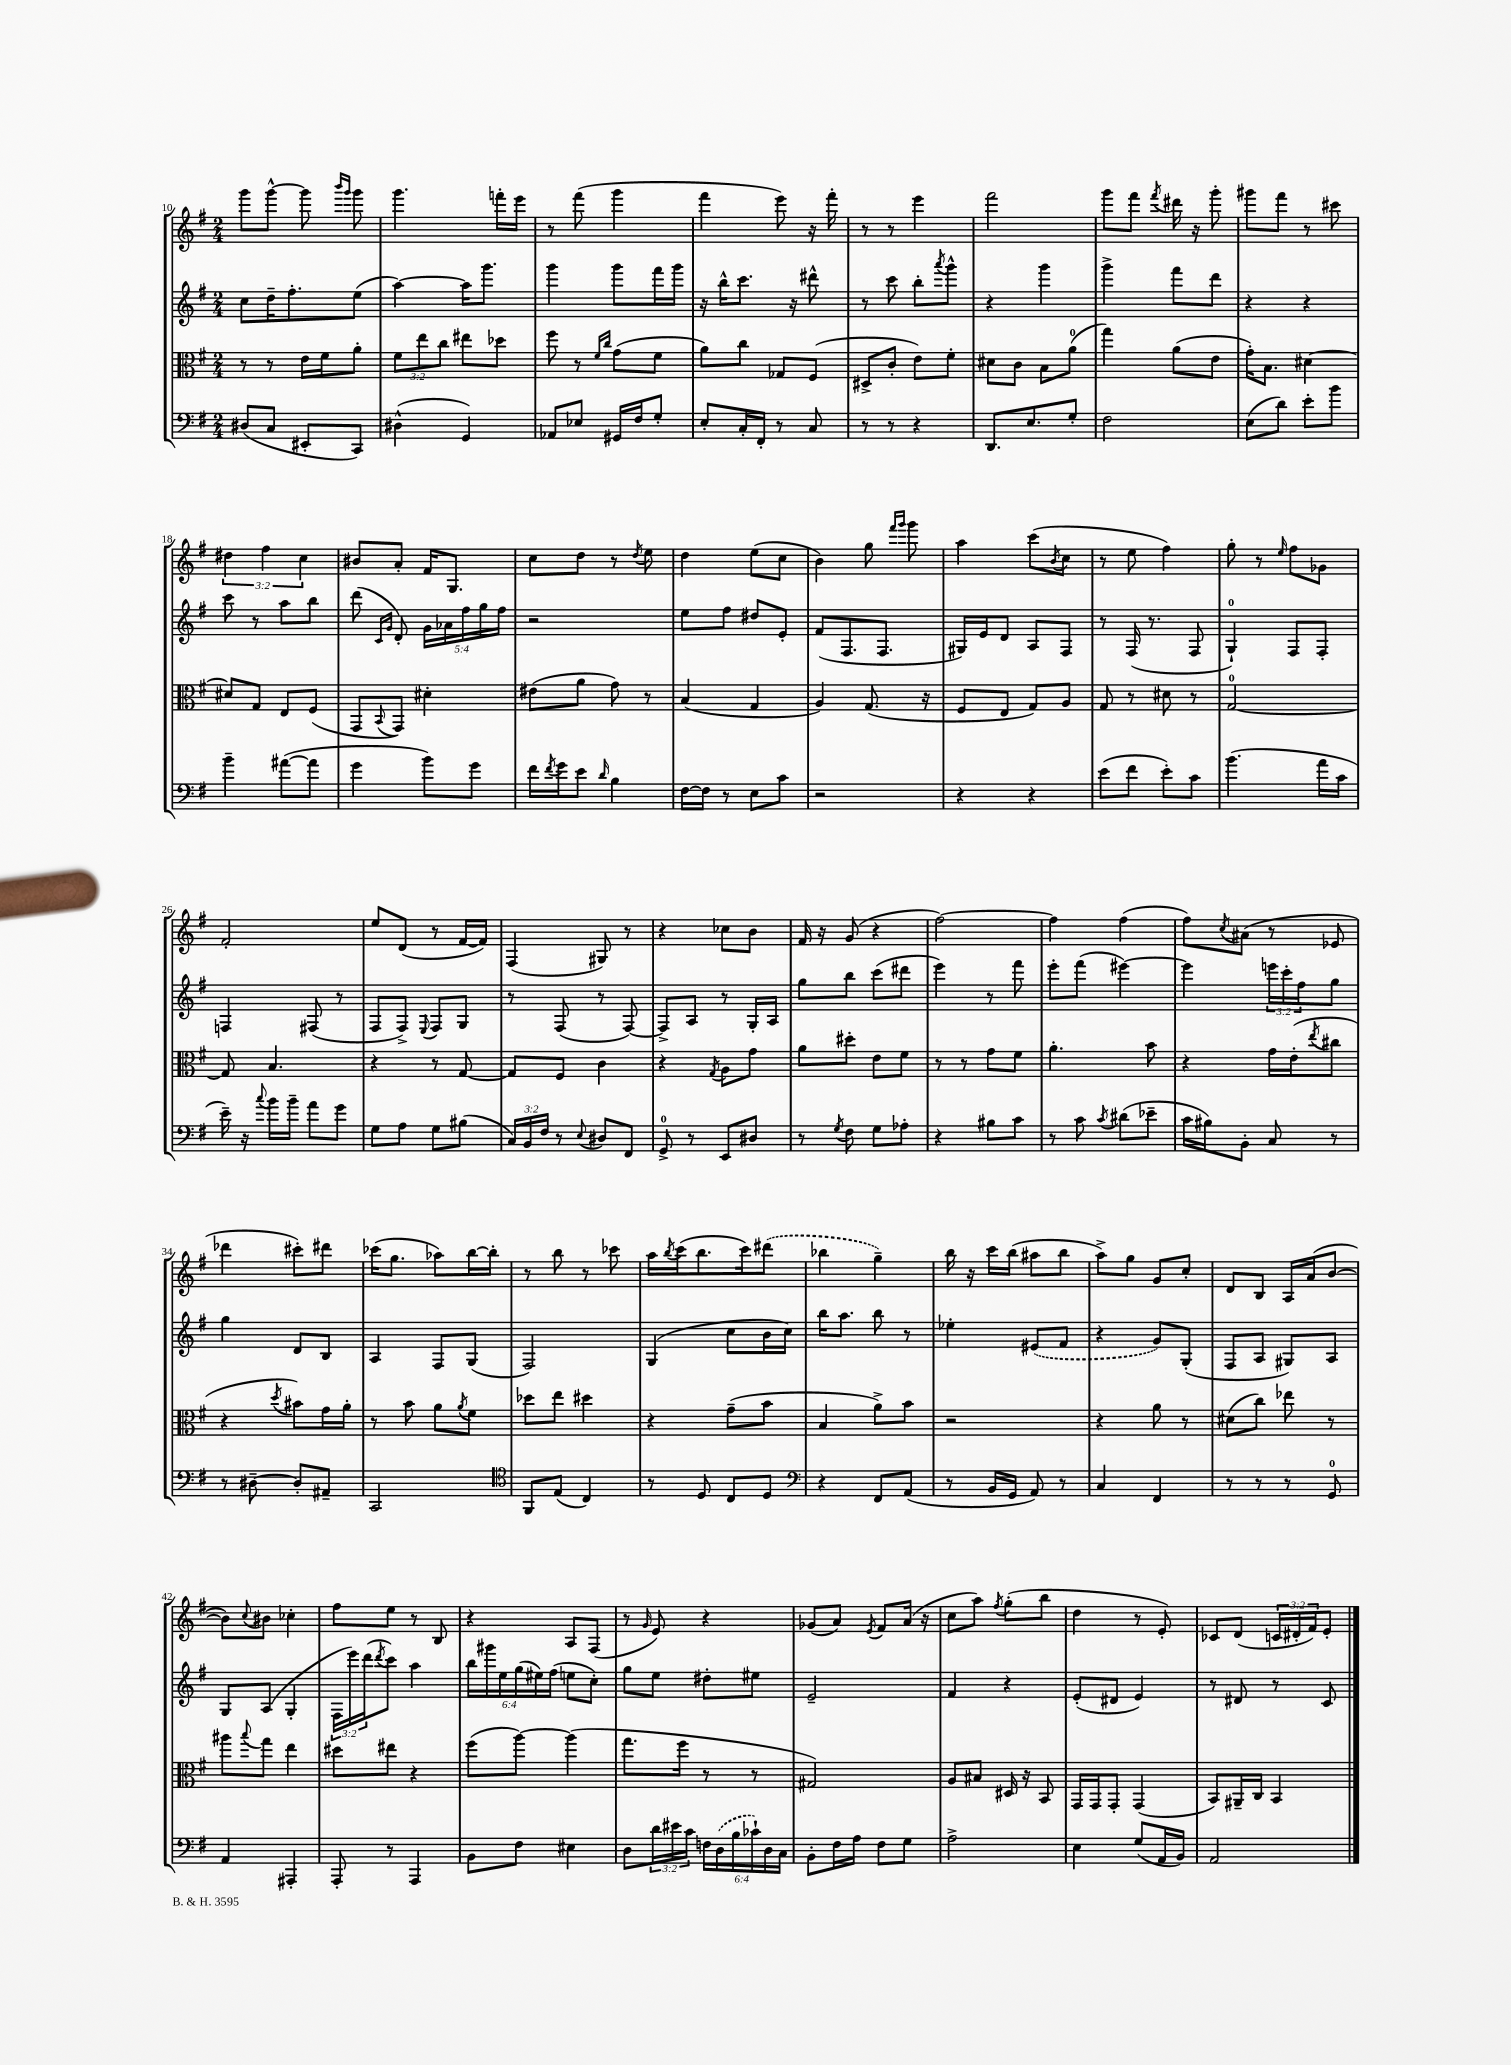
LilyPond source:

<<
\new StaffGroup <<
\new Staff = "s0" {
    \clef treble \key g \major \numericTimeSignature \time 2/4 \override Staff.TupletNumber.text = #tuplet-number::calc-fraction-text
    g'''8 g'''8~-^ g'''8 \grace { b'''16 g'''16 } g'''8 |
    g'''4. f'''16-. e'''16 |
    r8 fis'''8( g'''4 |
    fis'''4 e'''8) r16 fis'''16-. |
    r8 r8 e'''4 |
    fis'''2 |
    g'''8 fis'''8 \acciaccatura { fis'''8 } dis'''16 r16 g'''8-. |
    gis'''8 fis'''8 r8 cis'''8 |
    \tuplet 3/2 { dis''4 fis''4 c''4 } |
    bis'8 a'8-. fis'16 g8. |
    c''8 d''8 r8 \acciaccatura { d''8 } e''8 |
    d''4 e''8( c''8 |
    b'4) g''8 \grace { fis'''16 g'''16 } g'''8 |
    a''4 c'''8( \acciaccatura { b'8 } c''8 |
    r8 e''8 fis''4) |
    g''8-. r8 \grace { e''16 } fis''8 ges'8 |
    fis'2-. |
    e''8 d'8( r8 fis'16~ fis'16) |
    fis4( gis8) r8 |
    r4 ces''8 b'8 |
    fis'16 r16 g'8( r4 |
    fis''2~) |
    fis''4 fis''4( |
    fis''8) \acciaccatura { c''8 } ais'8( r8 ees'8 |
    des'''4 cis'''8-.) dis'''8 |
    ces'''16( g''8. aes''8) b''16~ b''16-. |
    r8 b''8 r8 ces'''8 |
    a''16 \acciaccatura { b''8 } c'''16( b''8. c'''16) \once \slurDashed dis'''8( |
    bes''4 g''4--) |
    b''16 r16 c'''16 b''16( ais''8 b''8 |
    a''8->) g''8 g'8 c''8-. |
    d'8 b8 a16 a'16( b'8~ |
    b'8) \appoggiatura { c''8 } bis'8 ces''4-. |
    fis''8 e''8 r8 b8 |
    r4 a8 fis8( |
    r8 \grace { g'16 } e'8) r4 |
    ges'8( a'8) \acciaccatura { e'8 } fis'8 a'16( r16 |
    c''8 a''8) \acciaccatura { fis''8 } g''8-.( b''8 |
    d''4 r8 e'8-.) |
    ces'8 d'8( \tuplet 3/2 { c'16 dis'16-. fis'16) } e'8-. \bar "|." |
}
\new Staff = "s1" {
    \clef treble \key g \major \numericTimeSignature \time 2/4 \override Staff.TupletNumber.text = #tuplet-number::calc-fraction-text
    c''8 d''16-- fis''8.-. e''8( |
    a''4~) a''16 g'''8. |
    g'''4 g'''8 fis'''16 g'''16 |
    r16 b''16-^ c'''8. r16 dis'''8-^ |
    r8 c'''8 b''8-. \acciaccatura { a'''8 } g'''8-^ |
    r4 g'''4 |
    g'''4-> fis'''8 d'''8 |
    r4 r4 |
    c'''8 r8 a''8 b''8 |
    d'''8( \grace { c'16 g'16 } d'8-.) \tuplet 5/4 { g'16 aes'16 fis''16 g''16 fis''16 } |
    r2 |
    e''8 fis''8 dis''8 e'8-. |
    fis'8( fis8. fis8. |
    gis16) e'16 d'8 a8 fis8 |
    r8 fis16( r8. fis8 |
    g4-0-!) fis8 fis8-. |
    f4 fis8( r8 |
    fis8 fis8->) \appoggiatura { e8 } fis8 g8 |
    r8 fis8( r8 fis8~) |
    fis8-> a8 r8 g16-. a16 |
    g''8 b''8 c'''8( dis'''8 |
    e'''4) r8 fis'''8 |
    e'''8-. fis'''8( eis'''4~) |
    eis'''4 \tuplet 3/2 { e'''16 c'''16-. fis''16 } g''8 |
    g''4 d'8 b8 |
    a4 fis8 g8( |
    fis2) |
    g4( c''8 b'16 c''16) |
    b''16 a''8. b''8 r8 |
    ees''4-. \once \slurDashed eis'8( fis'8 |
    r4 g'8) g8-.( |
    fis8 a8 gis8) a8 |
    g8 a8( g4-. |
    \tuplet 3/2 { fis16 e'''16) d'''16( } \acciaccatura { d'''8 } c'''8) a''4 |
    \tuplet 6/4 { b''16 gis'''16 e''16 g''16( eis''16) fis''16( } e''8 c''8-.) |
    g''8 e''8 dis''8-. eis''8 |
    e'2-- |
    fis'4 r4 |
    e'8-.( dis'8 e'4) |
    r8 dis'8 r8 c'8 \bar "|." |
}
\new Staff = "s2" {
    \clef alto \key g \major \numericTimeSignature \time 2/4 \override Staff.TupletNumber.text = #tuplet-number::calc-fraction-text
    r8 r8 e'16 fis'16 a'8-. |
    \tuplet 3/2 { fis'8 e''8 c''8 } eis''8 des''8 |
    fis''8 r8 \grace { fis'16 c''16 } g'8( fis'8 |
    a'8) c''8 ges8 fis8( |
    dis8-> c'8-. e'8) fis'8-. |
    dis'8 c'8 b8 a'8-0( |
    g''4) a'8( e'8 |
    g'16-.) b8. dis'4~ |
    dis'8 g8 e8 fis8( |
    g,8 \appoggiatura { b,8 } g,8) dis'4-. |
    eis'8( a'8 g'8) r8 |
    b4( g4 |
    a4) g8.( r16 |
    fis8 e8 g8) a8 |
    g8 r8 dis'8 r8 |
    g2-0~ |
    g8 b4. |
    r4 r8 g8~ |
    g8 fis8 c'4 |
    r4 \acciaccatura { g8 } a8 g'8 |
    a'8 dis''8-. e'8 fis'8 |
    r8 r8 g'8 fis'8 |
    a'4.-. b'8 |
    r4 g'16 e'16-.( \acciaccatura { e''8 } cis''8 |
    r4 \acciaccatura { d''8 } bis'8) g'16 a'16-. |
    r8 b'8 a'8 \acciaccatura { a'8 } fis'8 |
    des''8 e''8 dis''4 |
    r4 g'8--( b'8 |
    b4 a'8->) b'8 |
    r2 |
    r4 a'8 r8 |
    dis'8( c''8) ees''8 r8 |
    ais''8 \appoggiatura { b''8 } g''8 e''4 |
    dis''8 eis''8 r4 |
    fis''8( a''8~) a''4( |
    g''8. fis''16 r8 r8 |
    gis2) |
    a8 bis8 dis16 r16 b,8 |
    g,16 g,16 g,8-. g,4( |
    b,8) ais,16-- c16 b,4 \bar "|." |
}
\new Staff = "s3" {
    \clef bass \key g \major \numericTimeSignature \time 2/4 \override Staff.TupletNumber.text = #tuplet-number::calc-fraction-text
    dis8( c8 eis,8-. c,8) |
    dis4-^( g,4) |
    aes,8 ees8 gis,16 fis16 g8-. |
    e8-. c16-. fis,16-. r8 c8 |
    r8 r8 r4 |
    d,8. e8. g8-. |
    fis2 |
    e8( d'8) e'8-. b'8 |
    b'4-- ais'8~( ais'8 |
    g'4 b'8) g'8 |
    fis'16 \acciaccatura { fis'8 } g'16 e'8 \grace { d'16 } b4 |
    fis16~ fis16 r8 e8 c'8 |
    r2 |
    r4 r4 |
    e'8( fis'8 e'8-.) c'8 |
    b'4.( a'16 c'16 |
    e'16--) r16 \appoggiatura { c''8 } b'16 b'16-- a'8 g'8 |
    g8 a8 g8 bis8( |
    \tuplet 3/2 { c16) b,16 fis16 } r8 \appoggiatura { e8 } dis8 fis,8 |
    g,8-0-> r8 e,8 dis8 |
    r8 \acciaccatura { g8 } fis8 g8 aes8-. |
    r4 bis8 c'8 |
    r8 c'8 \acciaccatura { c'8 } dis'8( ees'8-- |
    c'16 bis16) b,8-. c8 r8 |
    r8 dis8~-- dis8-. ais,8-- |
    c,2 |
    \clef tenor fis,8 e8( c4) |
    r8 d8 c8 d8 |
    \clef bass r4 fis,8 a,8( |
    r8 b,16 g,16 a,8) r8 |
    c4 fis,4 |
    r8 r8 r8 g,8-0 |
    a,4 ais,,4-. |
    a,,8-. r8 a,,4 |
    b,8 fis8 eis4 |
    d8 \tuplet 3/2 { d'16 eis'16 c'16 } \tuplet 6/4 { f16 \once \slurDashed d16( b16 ces'16-!) d16 c16 } |
    b,8-. fis16 a16 fis8 g8 |
    a2-> |
    e4 g8( a,16 b,16) |
    a,2 \bar "|." |
}
>>
>>
\layout { \context { \Score currentBarNumber = #10 } }
